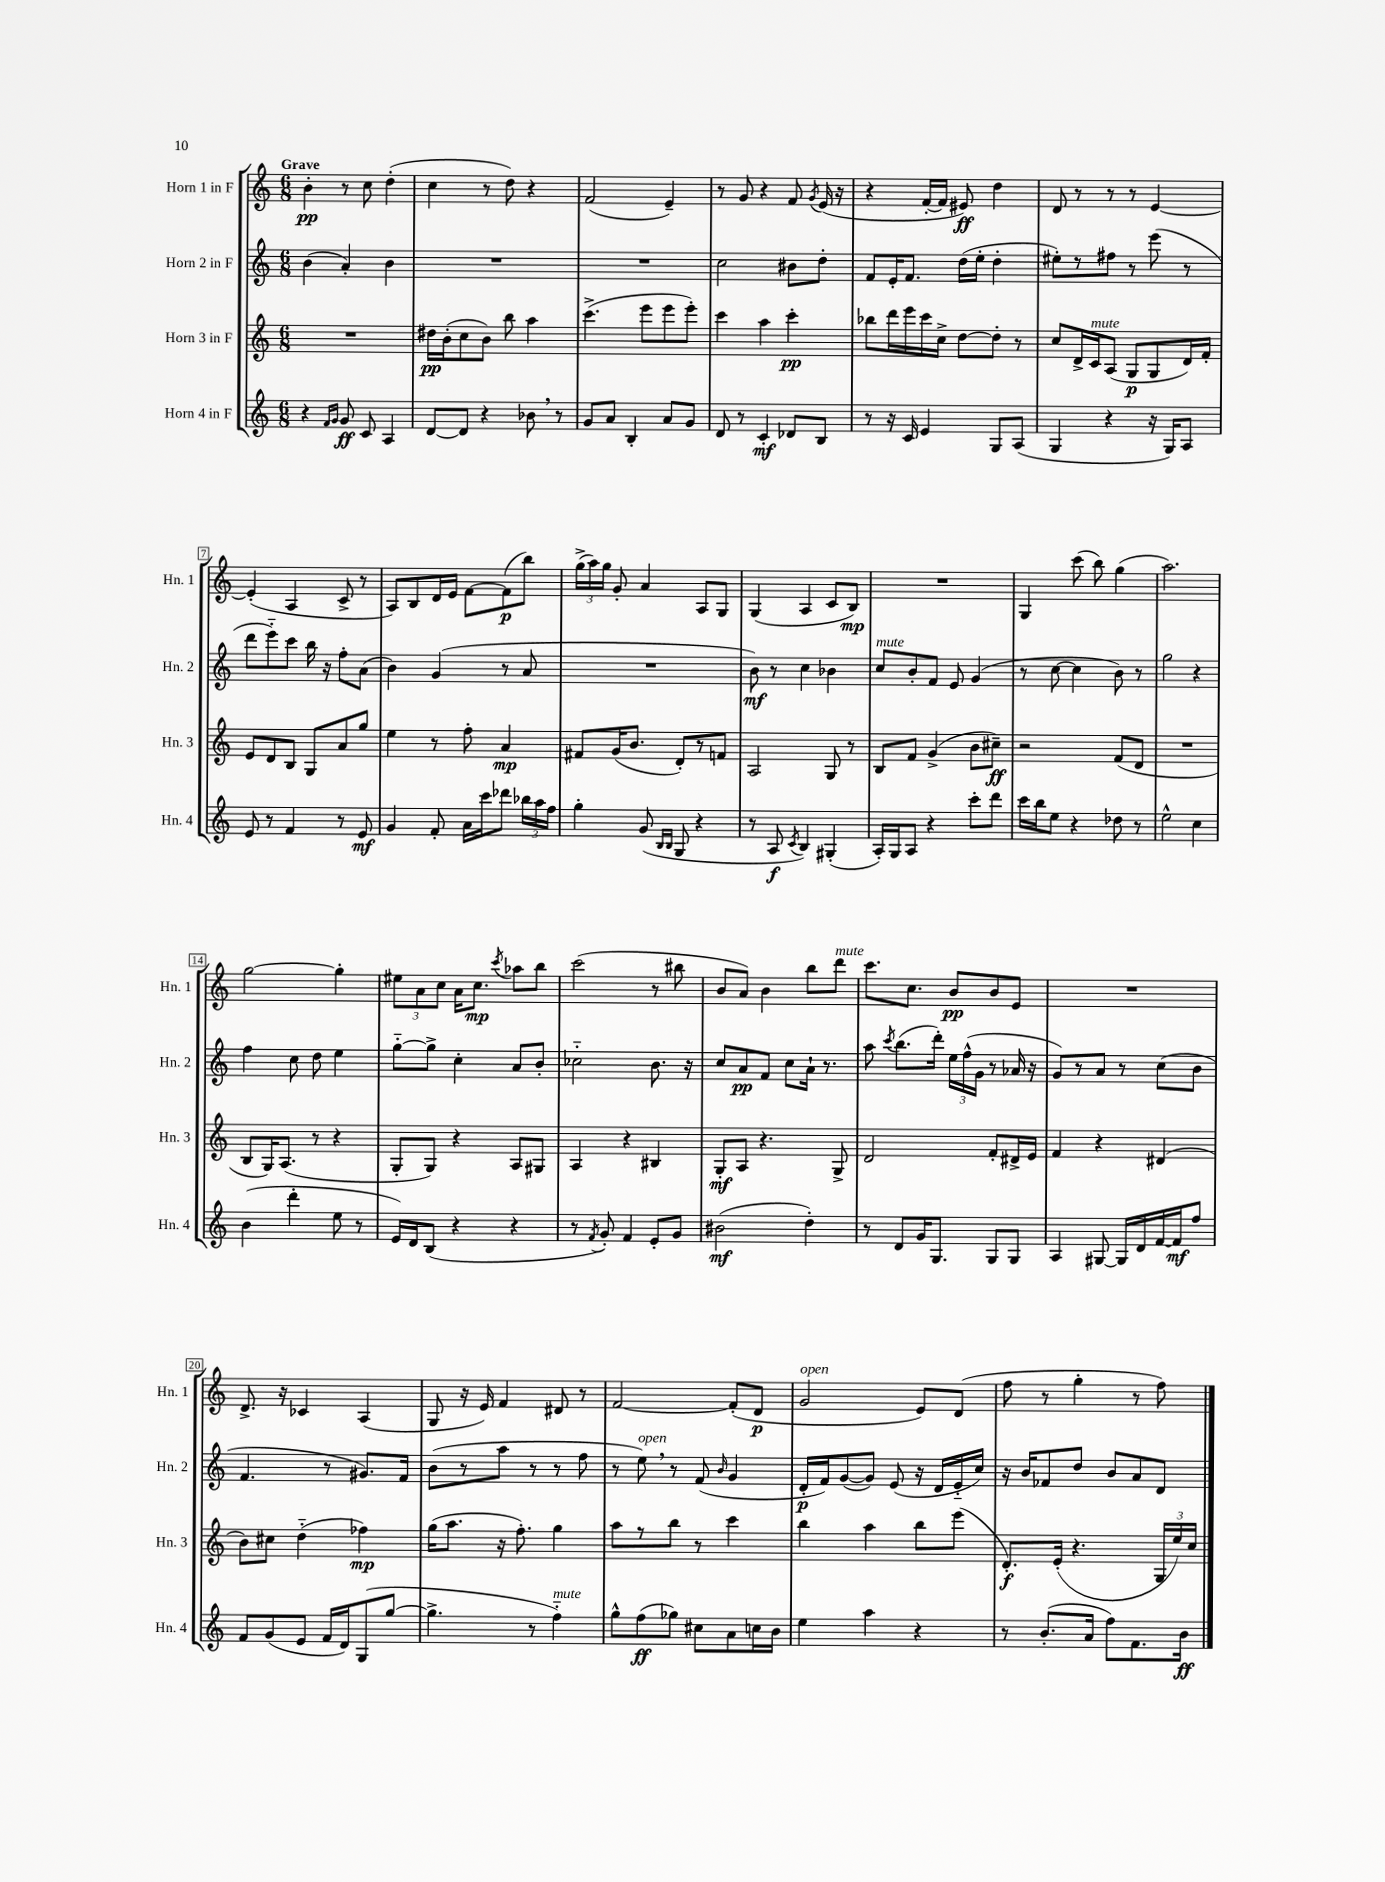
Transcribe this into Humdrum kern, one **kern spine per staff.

**kern	**kern	**kern	**kern
*staff4	*staff3	*staff2	*staff1
*clefG2	*clefG2	*clefG2	*clefG2
*k[]	*k[]	*k[]	*k[]
*M6/8	*M6/8	*M6/8	*M6/8
4r	2.r	(4b\	4b'\
16qqf/LL	.	.	.
16qqg/JJ	.	.	.
8g/	.	4a'/)	8r
8c/	.	.	8cc\
4A/	.	4b\	(4dd'\
=	=	=	=
[8d/L	16dd#\LL	2.r	4cc\
.	(16b'\J	.	.
8d/]J	8cc\	.	.
4r	8b\J)	.	8r
.	8bb\	.	8dd\)
8b-\	4aa\	.	4r
8r	.	.	.
=	=	=	=
8g/L	(4.ccc^\	2.r	(2f/
8a/J	.	.	.
4B'/	.	.	.
.	8eee\L	.	.
8a/L	8eee\	.	4e~/)
8g/J	8eee'\J)	.	.
=	=	=	=
8d/	4ccc\	2cc\	8r
8r	.	.	8g/
4c'/	4aa\	.	4r
8d-/L	4ccc'\	8b#\L	8f/
.	.	.	8qg/
8B/J	.	8dd'\J	(16e/
.	.	.	16r
=	=	=	=
8r	8bb-\L	8f/L	4r
16r	16ddd\L	16e'/K	.
16c/	16eee\	8.f/J	.
4e/	16ccc\	.	[16f'/LL
.	16cc^\JJ	.	16f/]JJ
.	[8dd\L	(16dd\LL	8e#/)
.	.	16ee'\JJ	.
8G/L	8dd'\]J	4dd'\	4dd\
(8A/J	8r	.	.
=	=	=	=
4G/	8cc/L	8ee#'\L)	8d/
.	16d^/L	8r	8r
.	16c/J	.	.
4r	(8A/J	8ff#\J	8r
.	8G/L	8r	8r
16r	8G/	(8eee\	[4e/
16G/LK)	.	.	.
8A/J	16d/L)	8r	.
.	16f'/JJ	.	.
=	=	=	=
8e/	8e/L	8ddd\L	(4e'/]
8r	8d/	8eee'~\)	.
4f/	8B/J	8ccc\J	4A/
.	8G/L	16bb\	.
.	.	16r	.
8r	8a/	8ff'\L	8c^/
8e/	8gg/J	(8a\J	8r
=	=	=	=
4g/	4ee\	4b\)	8A/L)
.	.	.	8B/
8f'/	8r	(4g/	16d/L
.	.	.	16e/JJ
16a\LL	8ff'\	.	[8f\L
16ccc\J	.	.	.
8ddd-\J	4a/	8r	(8f\]
24bb-\LL	.	8a/	8bb\J)
24aa\	.	.	.
24ff\JJ	.	.	.
=	=	=	=
4gg'\	8f#/L	2.r	(24gg^\LL
.	.	.	24aa\)
.	.	.	24gg\JJ
.	(16g/K	.	8g'/
.	8.b/J	.	.
(8g/	.	.	4a/
16qqB/LL	.	.	.
16qqB/JJ	.	.	.
8G/	8d'/L)	.	.
4r	8r	.	8A/L
.	8f/J	.	8G/J
=	=	=	=
8r	2A/	8b\)	(4G/
8A/	.	8r	.
8qc/	.	.	.
4B/)	.	4cc\	4A/
(4G#'/	8G/	4b-\	8c/L
.	8r	.	8B/J)
=	=	=	=
16A'/LL)	8B/L	8cc/L	2.r
16G/J	.	.	.
8A/J	8f/J	8b'/	.
4r	(4g^/	8f/J	.
.	.	8e/	.
8ccc'\L	8b\L	(4g/	.
8ddd\J	8cc#~\J)	.	.
=	=	=	=
16ccc\LL	2r	8r	4G/
16bb\J	.	.	.
8ee\J	.	[8cc\	.
4r	.	4cc\]	(8ccc\
.	.	.	8bb\)
8dd-\	(8f/L	8b\)	(4gg\
8r	8d/J	8r	.
=	=	=	=
2ee^^\	2.r	2gg\	2.aa\)
4cc\	.	4r	.
=	=	=	=
(4b\	8B/L	4ff\	[2gg\
.	16G/K)	.	.
.	(8.A/J	.	.
4ddd'\	.	8cc\	.
.	8r	8dd\	.
8ee\	4r	4ee\	4gg'\]
8r	.	.	.
=	=	=	=
16e/LL)	8G'/L	[8gg'~\L	12ee#\L
16d/J	.	.	.
.	.	.	12a\
(8B/J	8G/J)	8gg^\]J	.
.	.	.	12cc\J
4r	4r	4cc'\	16a\LK
.	.	.	8.cc\J
.	.	.	8qccc/
4r	8A/L	8a/L	8aa-\L
.	8G#/J	8b'/J	8bb\J
=	=	=	=
8r	4A/	2cc-'~\	(2ccc\
8qf/	.	.	.
8g'/)	.	.	.
4f/	4r	.	.
8e'/L	4B#/	8.b\	8r
8g/J	.	.	8bb#\
.	.	16r	.
=	=	=	=
(2b#\	8G'/L	8cc/L	8b/L
.	8A/J	8a/	8a/J)
.	4.r	8f/J	4b\
.	.	8cc\L	.
4dd'\)	.	16a`\Jk	8bb\L
.	.	8.r	.
.	8G^/	.	8ddd\J
=	=	=	=
8r	2d/	8aa\	8.ccc\L
.	.	8qccc/	.
8d/L	.	(8.bb\L	.
.	.	.	8.cc\J
16g/K	.	.	.
8.G/J	.	16ddd'\Jk)	.
.	.	24ee\LL	8b/L
.	.	(24ff^^\	.
.	.	24g\JJ	.
8G/L	8f'/L	8r	8b/
8G/J	16d#^/L	16a-/	8e/J
.	16e/JJ	16r	.
=	=	=	=
4A/	4f/	8g/L)	2.r
.	.	8r	.
[8G#/	4r	8a/J	.
16G#/]LL	.	8r	.
16d/	.	.	.
[16f/	(4d#/	(8cc\L	.
16f/]J	.	.	.
8ff/J	.	8b\J	.
=	=	=	=
8f/L	8b\L)	4.f/	8.d^/
(8g/	8cc#\J	.	.
.	.	.	16r
8e/J	(4dd'~\	.	4c-/
16f/LL	.	8r	.
16d/J)	.	.	.
(8G/	4ff-\)	8.g#/L)	(4A/
[8gg/J	.	.	.
.	.	16f/Jk	.
=	=	=	=
4.gg^\]	(16gg\LK	(8b\L	8G/
.	8.aa\J	.	.
.	.	8r	16r
.	.	.	16e/)
.	16r	8aa\J	4f/
.	8.ff'\)	.	.
8r	.	8r	.
4ff'~\)	4gg\	8r	8d#/
.	.	8ff\	8r
=	=	=	=
8gg^^\L	8aa\L	8r	[2f/
(8ff\	8r	8ee\)	.
8gg-\J)	8bb\J	8r	.
8cc#\L	8r	(8f/	.
.	.	16qqb/	.
8a\	4ccc\	4g/	(8f'/]L
16cc\L	.	.	8d/J
16b\JJ	.	.	.
=	=	=	=
4ee\	4bb\	16d'/LL	2g/
.	.	16f/J)	.
.	.	([8g/	.
4aa\	4aa\	8g/]J)	.
.	.	(8e/	.
4r	8bb\L	16r	8e/L)
.	.	16d/LL	.
.	(8eee\J	16e'~/	(8d/J
.	.	16cc/JJ)	.
=	=	=	=
8r	8.d'/L)	16r	8ff\
.	.	16b/LK	.
(8.b'/L	.	8f-/	8r
.	(16e'/Jk	.	.
.	4.r	8dd/J	4gg'\
16a/Jk	.	.	.
8ff\L)	.	8b/L	.
8.f\	.	8a/	8r
.	24G/LL	8d/J	8ff\)
.	24ee/)	.	.
16b\Jk	.	.	.
.	24cc/JJ	.	.
==	==	==	==
*-	*-	*-	*-
